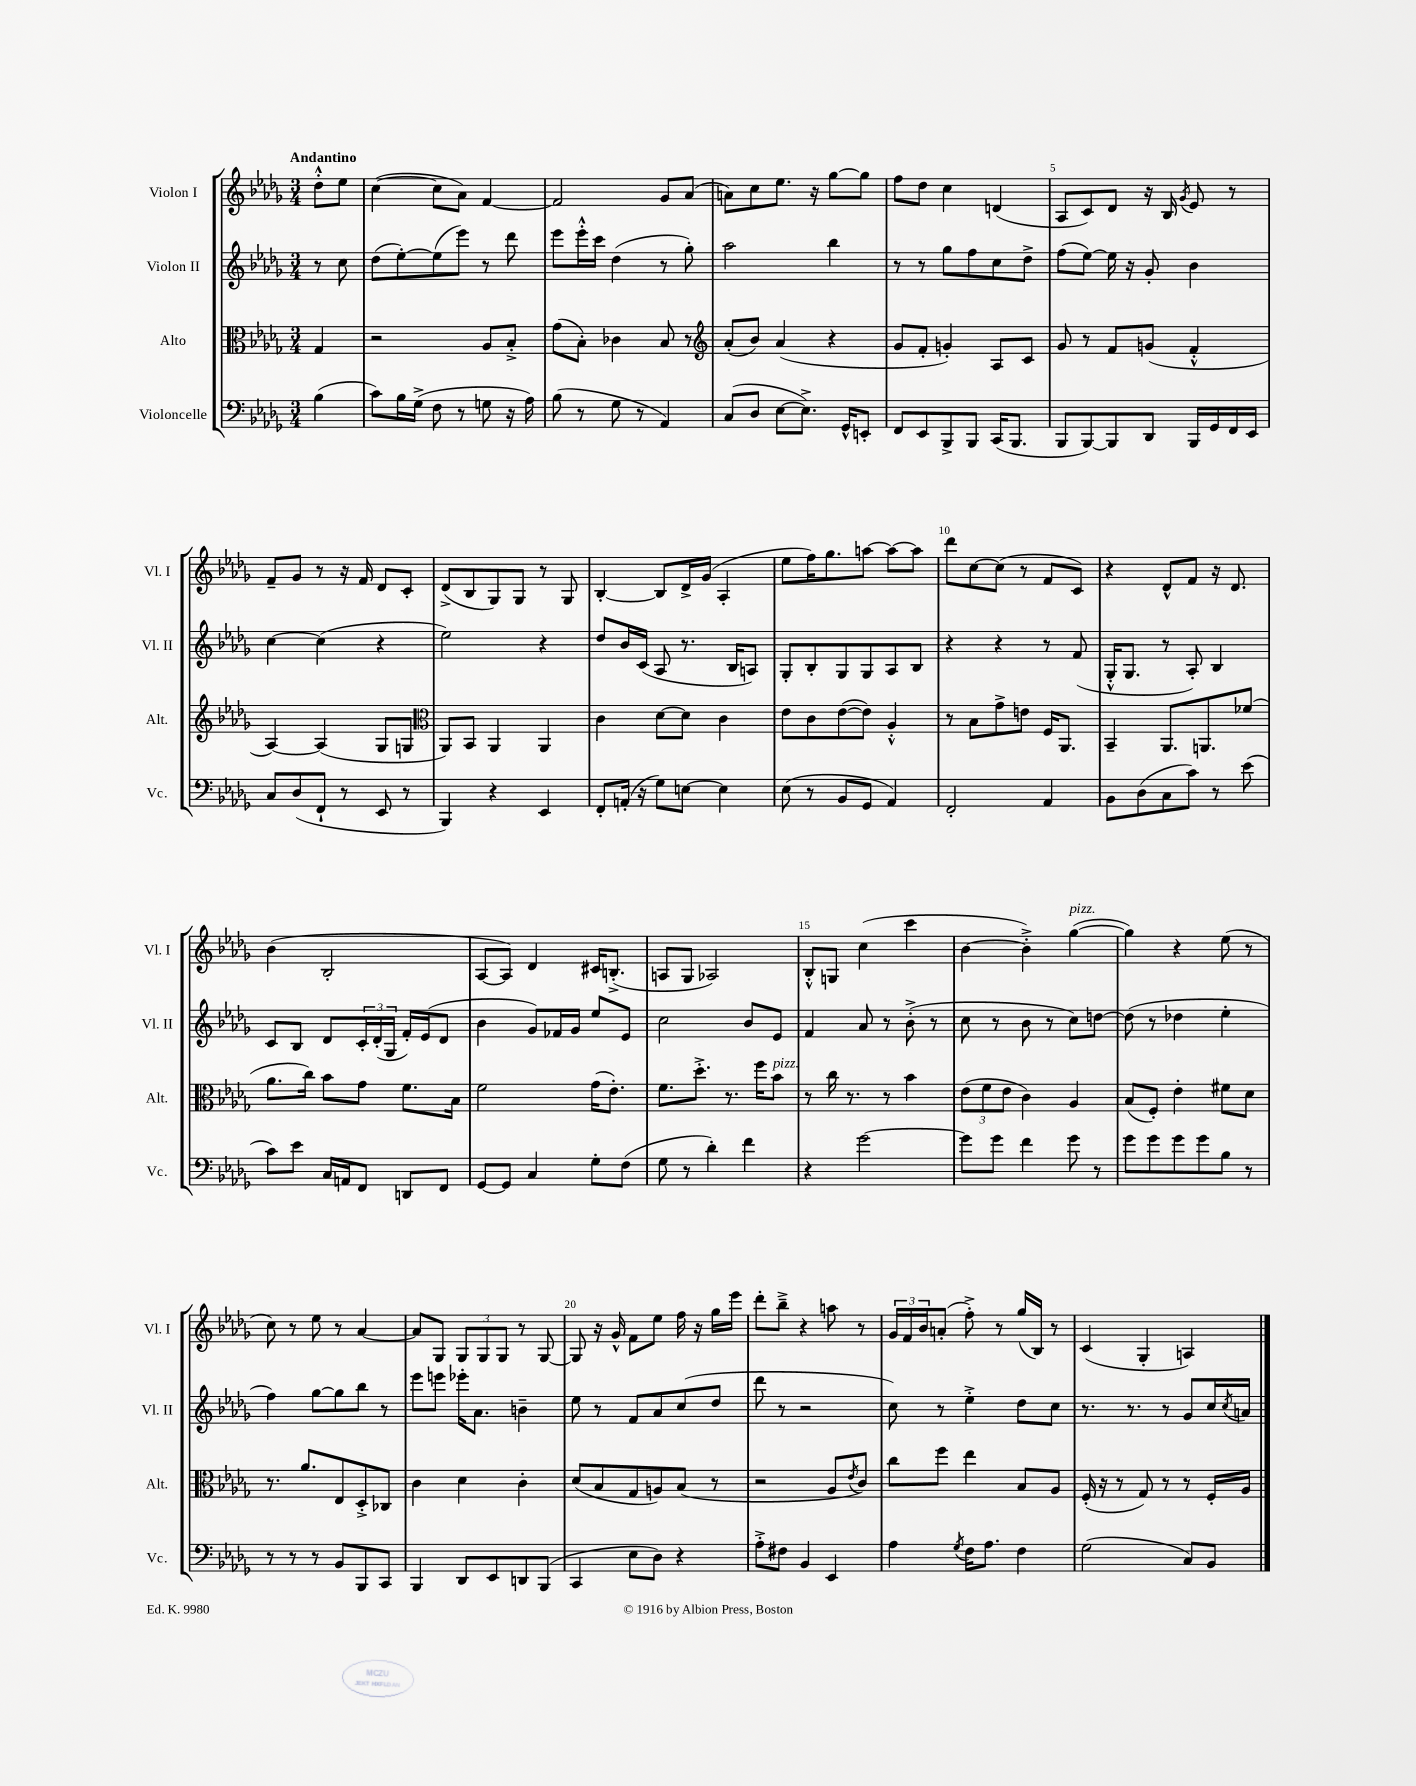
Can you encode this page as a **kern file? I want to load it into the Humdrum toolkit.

**kern	**kern	**kern	**kern
*staff4	*staff3	*staff2	*staff1
*clefF4	*clefC3	*clefG2	*clefG2
*k[b-e-a-d-g-]	*k[b-e-a-d-g-]	*k[b-e-a-d-g-]	*k[b-e-a-d-g-]
*M3/4	*M3/4	*M3/4	*M3/4
(4B-	4G-	8r	8dd-'^^
.	.	8cc	8ee-
=	=	=	=
8c)	2r	(8dd-	([4cc
16B-	.	[8ee-')	.
(16G-^	.	.	.
8F	.	(8ee-]	8cc]
8r	.	8eee-)	8a-)
8G	8A-	8r	[4f
16r	8B-'^	8ddd-	.
16A-)	.	.	.
=	=	=	=
(8B-	(8g-	8eee-	2f]
8r	8B-')	16eee-'^^	.
.	.	16ccc	.
8G-	4c-	(4dd-	.
8r	.	.	.
4AA-)	8B-	8r	8g-
.	8r	8gg-')	(8a-
=	=	=	=
*	*clefG2	*	*
(8C	(8a-'	2aa-	8a)
8D-	8b-)	.	8cc
[8E-	(4a-	.	8.ee-
8.E-^])	.	.	.
.	.	.	16r
.	4r	4bb-	[8gg-
16GG-^^	.	.	.
8EE'	.	.	8gg-]
=	=	=	=
8FF	8g-	8r	8ff
8EE-	8f'	8r	8dd-
8BBB-^	4g')	8gg-	4cc
8BBB-	.	8ff	.
(16CC	8A-	8cc	(4d
8.BBB-	.	.	.
.	8c	8dd-^	.
=	=	=	=
8BBB-	8g-	(8ff	8A-
[8BBB-)	8r	[8ee-)	8c)
8BBB-]	8f	16ee-]	8d-
.	.	16r	.
8DD-	(8g	8g-'	16r
.	.	.	16B-
.	.	.	8qg-
16BBB-	4f'^^	4b-	8e-
16GG-	.	.	.
16FF	.	.	8r
16EE-	.	.	.
=	=	=	=
8C	[4A-)	[4cc	8f~
(8D-	.	.	8g-
8FF`	(4A-]	(4cc]	8r
8r	.	.	16r
.	.	.	16f
8EE-	8G-	4r	8d-
8r	8G	.	8c'
=	=	=	=
*	*clefC3	*	*
4BBB-)	8AA-)	2ee-)	(8d-^
.	8BB-	.	8B-
4r	4AA-	.	8G-)
.	.	.	8G-
4EE-	4AA-	4r	8r
.	.	.	8G-
=	=	=	=
8FF'	4c	8dd-	[4B-'
(16AA'	.	16b-	.
16r	.	(16c	.
8G-)	[8d-	8A-	8B-]
[8E	8d-]	8.r	16d-^
.	.	.	(16g-
4E]	4c	.	4A-'
.	.	16B-	.
.	.	8A)	.
=	=	=	=
(8E-	8e-	8G-'	8ee-
8r	8c	8B-'	16ff)
.	.	.	8.gg-
8BB-	([8e-	8G-	.
8GG-	8e-])	8G-	[8aa
4AA-)	4A-'^^	8A-	8aa_
.	.	8B-	8aa]
=	=	=	=
2FF'	8r	4r	8ddd-
.	8B-	.	[8cc
.	8g-^	4r	(8cc]
.	8e	.	8r
4AA-	16F	8r	8f
.	8.AA-	.	.
.	.	(8f	8c)
=	=	=	=
8BB-	4BB-~	16G-'^^	4r
.	.	8.G-	.
(8D-	.	.	.
8C	8.AA-	8r	8d-^^
8c)	.	8A-')	8f
.	8.AA	.	.
8r	.	4B-	16r
.	.	.	8.d-
(8e-	(8f-	.	.
=	=	=	=
8c)	8.a-	8c	(4b-
8e-	.	8B-	.
.	16cc)	.	.
16C	8b-	8d-	2B-'
16AA	.	.	.
8FF	8g-	24c'	.
.	.	(24d-'	.
.	.	24G-	.
8DD	8.f	16f')	.
.	.	(16e-	.
8FF	.	8d-	.
.	16B-	.	.
=	=	=	=
[8GG-	2f	4b-	[8A-
8GG-]	.	.	8A-])
4C	.	8g-)	4d-
.	.	16f-	.
.	.	16g-	.
8G-'	(16g-	8ee-	16c#
.	8.e-')	.	(8.B'^
(8F	.	8e-	.
=	=	=	=
8G-	8.f	2cc	8A
8r	.	.	8G-
.	8.dd-'^	.	.
4d-')	.	.	2A-)
.	8.r	.	.
4f	.	8b-	.
.	16ff	.	.
.	8b-	8e-	.
=	=	=	=
4r	8r	4f	8B-'^^
.	16cc	.	8G
.	8.r	.	.
[2g-	.	8a-	(4cc
.	8r	8r	.
.	4b-	(8b-'^	4ccc
.	.	8r	.
=	=	=	=
8g-]	(12e-	8cc	[4b-
.	12f	.	.
8g-	.	8r	.
.	12e-	.	.
4f	4c)	8b-	4b-'^])
.	.	8r	.
8g-	4A-	8cc)	([4gg-
8r	.	[8dd	.
=	=	=	=
8g-	(8B-	(8dd]	4gg-])
8g-	8F')	8r	.
8g-	4e-'	4dd-	4r
8g-	.	.	.
8B-	8f#	4ee-'	(8ee-
8r	8d-	.	8r
=	=	=	=
8r	8.r	4ff)	8cc)
8r	.	.	8r
.	8.a-	.	.
8r	.	[8gg-	8ee-
8BB-	8E-	8gg-]	8r
8BBB-	8D-'^	8bb-	[4a-
8CC	8C-	8r	.
=	=	=	=
4BBB-	4c	8eee-	8a-]
.	.	8eee	8G-
8DD-	4d-	16eee-'	12G-
.	.	8.a-	.
.	.	.	12G-
8EE-	.	.	.
.	.	.	12G-
8DD	4c'	4b~	8r
(8BBB-	.	.	[8G-
=	=	=	=
4CC	(8d-	8ee-	8G-]
.	8B-	8r	16r
.	.	.	16g-^^
8E-	8G-	8f	8f
8D-)	8A)	8a-	8ee-
4r	(8B-	(8cc	16ff
.	.	.	16r
.	8r	8dd-	16gg-
.	.	.	16eee-
=	=	=	=
8A-'^	2r	8ddd-	8ddd-'
8F#	.	8r	8bb-~^
4BB-	.	2r	4r
4EE-	8A-	.	8aa
.	8qe-	.	.
.	8c)	.	8r
=	=	=	=
4A-	8cc	8cc)	24g-
.	.	.	24f
.	.	.	24b-
.	8ff	8r	(8a'
8qG-	.	.	.
16F	4ee-	4ee-'^	8ff'^)
8.A-	.	.	.
.	.	.	8r
4F	8B-	8dd-	(16gg-
.	.	.	16B-)
.	8A-	8cc	8r
=	=	=	=
(2G-	(16F'	8.r	(4c
.	16r	.	.
.	8r	.	.
.	.	8.r	.
.	8G-)	.	4G-'
.	8r	8r	.
8C)	8r	8g-	4A)
8BB-	16F'	16cc	.
.	.	8qcc	.
.	16A-	16a	.
==	==	==	==
*-	*-	*-	*-
